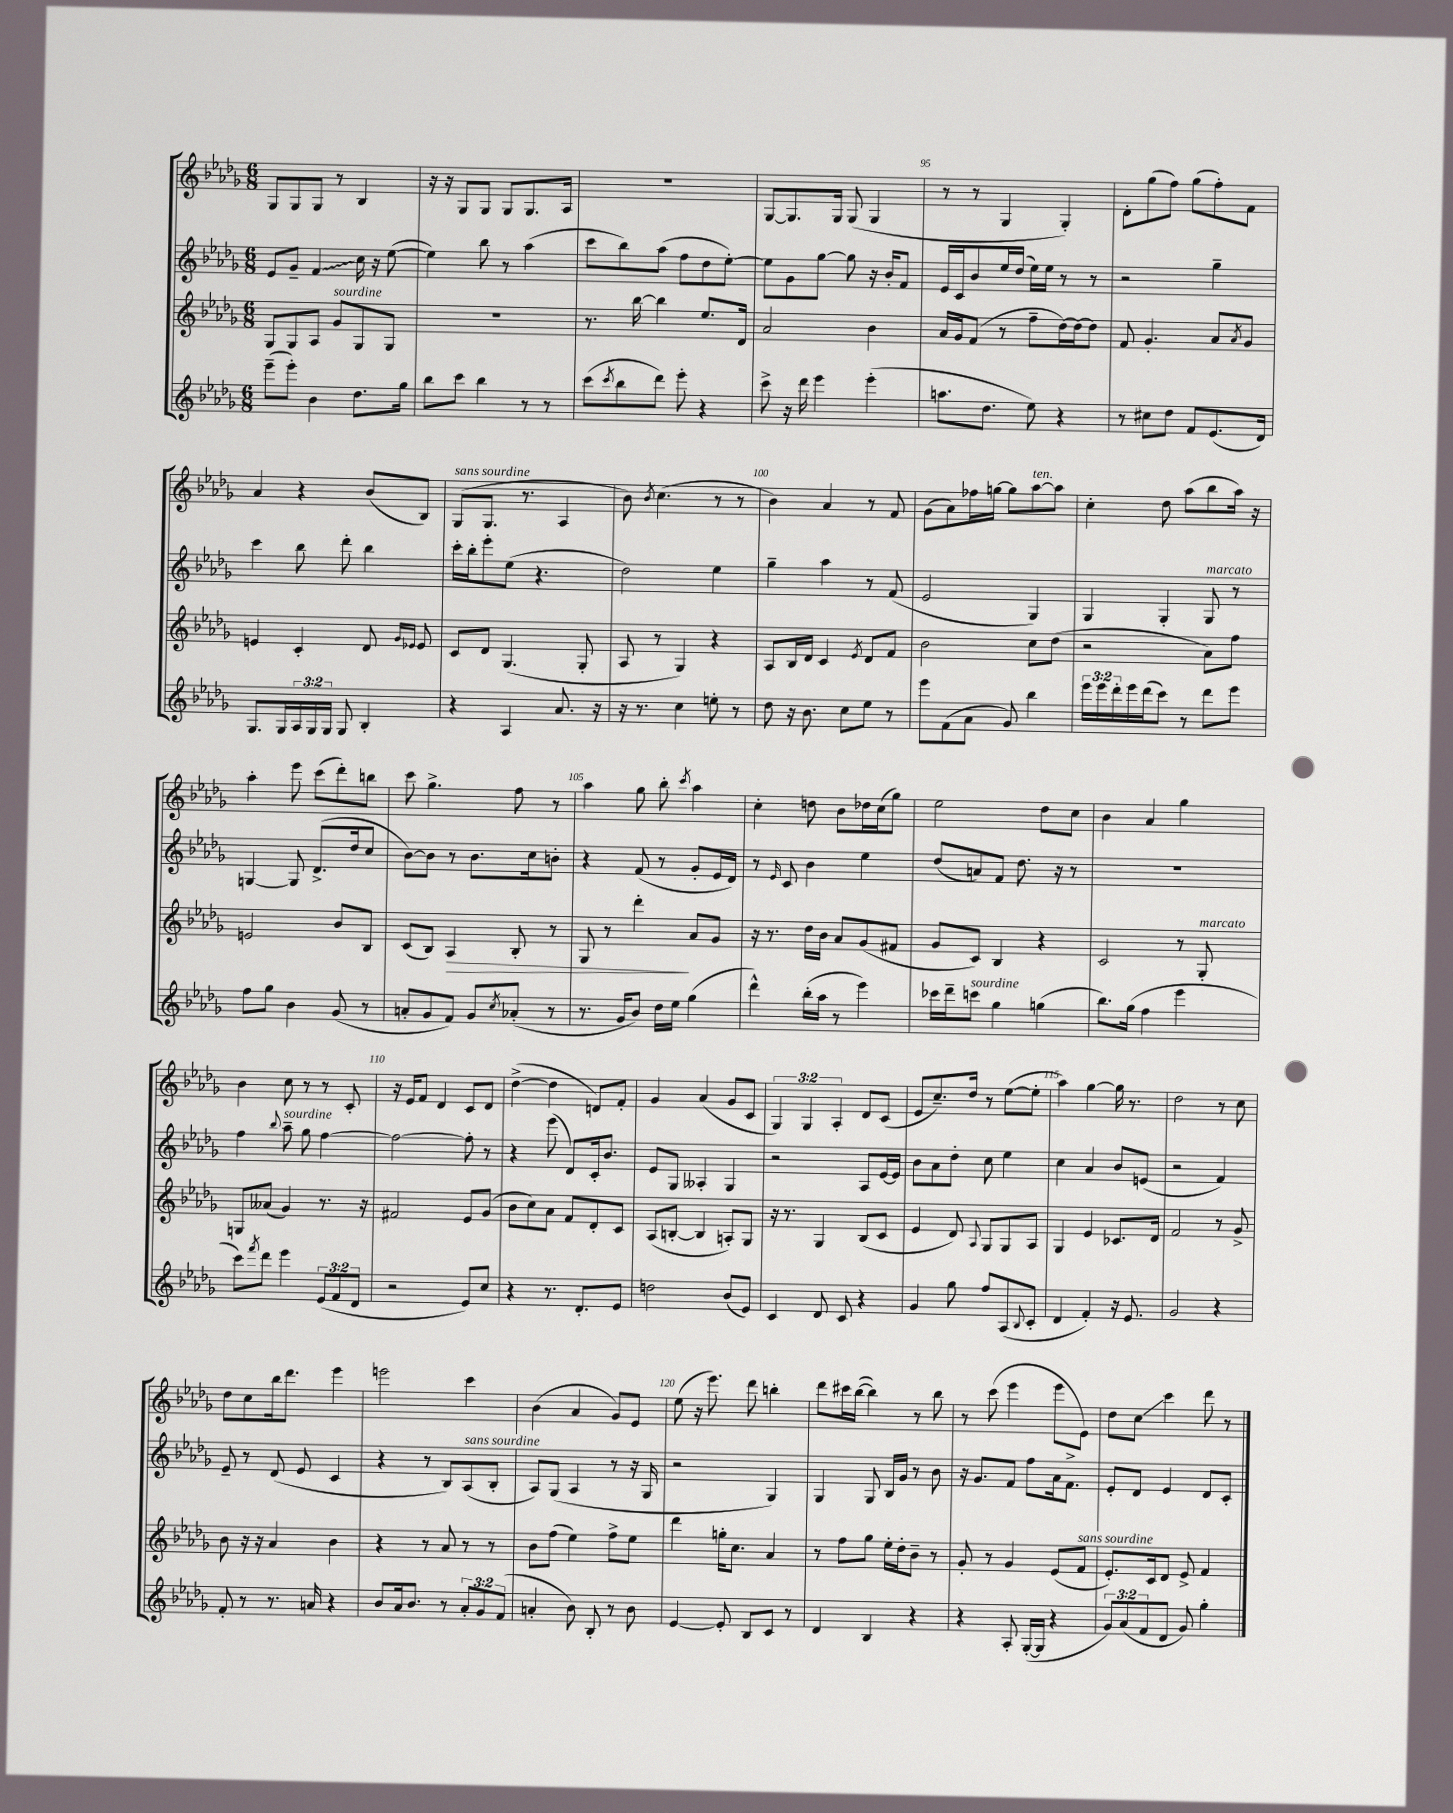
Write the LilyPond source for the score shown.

<<
\new StaffGroup <<
\new Staff = "s0" {
    \clef treble \key des \major \numericTimeSignature \time 6/8 \override Staff.TupletNumber.text = #tuplet-number::calc-fraction-text
    ges8 ges8 ges8 r8 bes4 |
    r16 r16 ges8 ges8 ges8 ges8. aes16 |
    R2. |
    ges8~ ges8. ges16 ges8( ges4 |
    r8 r8 ges4 ges4-.) |
    des'8-. ges''8( f''8) ges''8( f''8-.) f'8 |
    aes'4 r4 bes'8( bes8) |
    ges8^\markup { \italic "sans sourdine" }( ges8. r8. aes4 |
    bes'8) \acciaccatura { bes'8 } c''4.( r8 r8 |
    bes'4) aes'4 r8 f'8 |
    ges'8( aes'8) fes''16 g''16~ g''8 aes''8~^\markup { \italic "ten." } aes''8 |
    c''4-. des''8 aes''8( bes''8 aes''16) r16 |
    aes''4-. ees'''8 c'''8( des'''8-.) b''8 |
    c'''8 ges''4.-> f''8 r8 |
    aes''4 ges''8 bes''8-. \acciaccatura { c'''8 } aes''4 |
    c''4-. d''8 bes'8 des''16 c''16( ges''8) |
    ees''2 des''8 c''8 |
    bes'4 aes'4 ges''4 |
    bes'4 c''8 r8 r8 c'8-. |
    r16 ees'16 f'8 des'4 c'8 des'8 |
    des''4~->( des''4 d'8) f'8-. |
    ges'4 aes'4( ges'8 c'8 |
    \tuplet 3/2 { ges4) ges4 aes4-. } des'8 c'8( |
    ees'8 c''8.--) des''16 r8 ees''8~( ees''8-. |
    aes''4) ges''4~ ges''16 r8. |
    des''2 r8 c''8 |
    des''8 c''8 bes''16 des'''8. ees'''4 |
    e'''2 c'''4 |
    bes'4( aes'4 ges'8) ees'8 |
    ees''8( r16 ees'''8.) des'''8 b''4-. |
    des'''8 cis'''16 bes''16~( bes''4) r8 bes''8 |
    r8 c'''8( ees'''4 ees'''8 ees'8) |
    des''8 c''8\glissando c'''4 des'''8 r8 \bar "|." |
}
\new Staff = "s1" {
    \clef treble \key des \major \numericTimeSignature \time 6/8
    ees'8 ges'8-- \once \override Glissando.style = #'zigzag f'4\glissando c''16 r16 ees''8~( |
    ees''4) bes''8 r8 aes''4( |
    c'''8 bes''8) aes''8( f''8 des''8 ees''8~-.) |
    ees''8 ges'8 ges''8~ ges''8 r16 bes'16-. f'8 |
    ees'16 c'16 bes'8 ees''16 des''16( ees''16) ees''16 r8 r8 |
    r2 ges''4-- |
    c'''4 bes''8 des'''8-. bes''4 |
    c'''16-. bes''16-. ees'''8-. ees''8( r4. |
    des''2) ees''4 |
    ges''4-- aes''4 r8 f'8( |
    ees'2 ges4) |
    ges4 ges4-. ges8^\markup { \italic "marcato" } r8 |
    g4~ g8 des'8.->( des''16 c''8 |
    bes'8~) bes'8 r8 bes'8. c''16 b'8-. |
    r4 f'8( r8 ges'8-. ees'16 des'16) |
    r8 \grace { ees'16 } c'8 bes'4 ees''4 |
    des''8( a'8) f'8 des''8. r16 r8 |
    R2. |
    f''4 \appoggiatura { bes''8 } aes''8--^\markup { \italic "sourdine" } ges''8 f''4~ |
    f''2~ f''8-. r8 |
    r4 ees'''8( des'8) c'16-. bes'8. |
    ees'8 ges8 aeses4-. ges4 |
    r2 aes8 ees'16~ ees'16 |
    bes'8 aes'8 des''8-. c''8 ees''4 |
    c''4 aes'4 bes'8 e'8( |
    r2 f'4) |
    ees'8-- r8 des'8( ees'8 c'4 |
    r4 r8 bes8) aes8^\markup { \italic "sans sourdine" }( bes8-. |
    aes8) ges8( aes4 r8 r16 ges16 |
    r2 ges4) |
    ges4 ges8 bes16 ges'16 r8 bes'8 |
    r16 ges'8. f'8 f''8 aes'16 f'8.-> |
    ees'8-. des'8 ees'4 des'8 c'8-. \bar "|." |
}
\new Staff = "s2" {
    \clef treble \key des \major \numericTimeSignature \time 6/8
    ges8 ges8 aes8 ges'8^\markup { \italic "sourdine" } ges8 ges8 |
    R2. |
    r8. bes''16~ bes''4 ees''8. des'16 |
    aes'2 bes'4 |
    aes'16 ges'16 f'8( r8 f''8-- des''16~) des''16~ des''8 |
    f'8 ges'4.-. aes'8 \acciaccatura { aes'8 } ges'8 |
    e'4 c'4-. des'8 \grace { ges'16 ees'16 } ees'8 |
    c'8 des'8 ges4.( ges8-. |
    aes8 r8 ges4) r4 |
    aes8 bes16 des'16 c'4 \acciaccatura { ees'8 } des'8 f'8 |
    bes'2 c''8 des''8( |
    r2 aes'8) f''8 |
    e'2 bes'8 bes8 |
    c'8( bes8) aes4\> bes8-. r8 |
    ges8 r8 des'''4-.\! aes'8 ges'8 |
    r16 r8. des''16 bes'16 aes'8 ges'8( fis'8 |
    ges'8 c'8) bes4 r4 |
    c'2 r8 ges8-.^\markup { \italic "marcato" } |
    g8 aeses'8( ges'4) r8. r16 |
    fis'2 ees'8 ges'8( |
    bes'8 c''8) aes'8 f'8 des'8-. c'8 |
    aes8( b8~-. b4 a8-.) ges8 |
    r16 r8. ges4 bes8( c'8 |
    ees'4 des'8) \appoggiatura { aes8 } ges8 ges8 aes8 |
    ges4 ees'4 ces'8. des'16 |
    f'2 r8 ges'8-> |
    bes'8 r16 r16 aes'4 bes'4 |
    r4 r8 aes'8 r8 r8 |
    bes'8 f''8( ees''4) f''8-> ees''8 |
    des'''4 g''16-. c''8. aes'4 |
    r8 f''8 ges''8 ees''16-. des''16-. bes'8-- r8 |
    ges'8-. r8 ges'4 ees'8( f'8^\markup { \italic "sans sourdine" } |
    ees'8.-.) c'16 des'8 ees'8-> f'4 \bar "|." |
}
\new Staff = "s3" {
    \clef treble \key des \major \numericTimeSignature \time 6/8 \override Staff.TupletNumber.text = #tuplet-number::calc-fraction-text
    ees'''8--( ees'''8-.) bes'4 des''8. ges''16 |
    bes''8 c'''8 bes''4 r8 r8 |
    c'''8( \acciaccatura { c'''8 } bes''8 des'''8) ees'''8-. r4 |
    c'''8-> r16 des'''16 ees'''4 ees'''4-.( |
    a''8. des''8. ees''8) r4 |
    r8 cis''8 des''8 f'8 ees'8.( des'16) |
    ges8. ges16 \tuplet 3/2 { aes16 ges16 ges16 } ges8 bes4-. |
    r4 aes4 aes'8. r16 |
    r16 r8. c''4 e''8-. r8 |
    des''8 r16 bes'8. c''8 ees''8 r8 |
    ees'''8 f'8( aes'8 ges'8) bes''4 |
    \tuplet 3/2 { ees'''16 ees'''16 des'''16-. } ees'''16 des'''16( c'''8) r8 des'''8 ees'''8 |
    f''8 ges''8 bes'4 ges'8( r8 |
    a'8-. ges'8 f'8) ges'8 \acciaccatura { c''8 } aes'8-.( r8 |
    r8. ges'16 bes'8) des''16 ees''16 ges''4( |
    des'''4-^) bes''16-.( aes''16 r8 ees'''4) |
    ces'''16 des'''16-- c'''8^\markup { \italic "sourdine" } ges''4 g''4( |
    bes''8.) ges''16( f''4 ees'''4 |
    c'''8) \acciaccatura { f'''8 } des'''8 ees'''4 \tuplet 3/2 { ees'8( f'8 des'8 } |
    r2 ees'8) c''8 |
    r4 r8. des'8.-. ees'8 |
    d''2 bes'8( ees'8) |
    c'4 des'8 c'8 r4 |
    ges'4 ges''8 f''8 aes8( \appoggiatura { bes8 } c'8-. |
    des'4 f'4-.) r16 ees'8. |
    ges'2 r4 |
    f'8-. r8 r8. a'16 r4 |
    bes'8 aes'16 bes'8. r8 \tuplet 3/2 { aes'8-. ges'8 f'8( } |
    a'4-. bes'8) bes8-. r8 bes'8 |
    ees'4~ ees'8-. bes8 c'8 r8 |
    des'4 bes4 r4 |
    r4 aes8-. ges16~-.( ges16 r4 |
    \tuplet 3/2 { ges'8) aes'8( f'8 } des'8 ges'8) ges''4-. \bar "|." |
}
>>
>>
\layout { \context { \Score currentBarNumber = #91 \override BarNumber.break-visibility = ##(#f #t #t) barNumberVisibility = #(every-nth-bar-number-visible 5) } }
